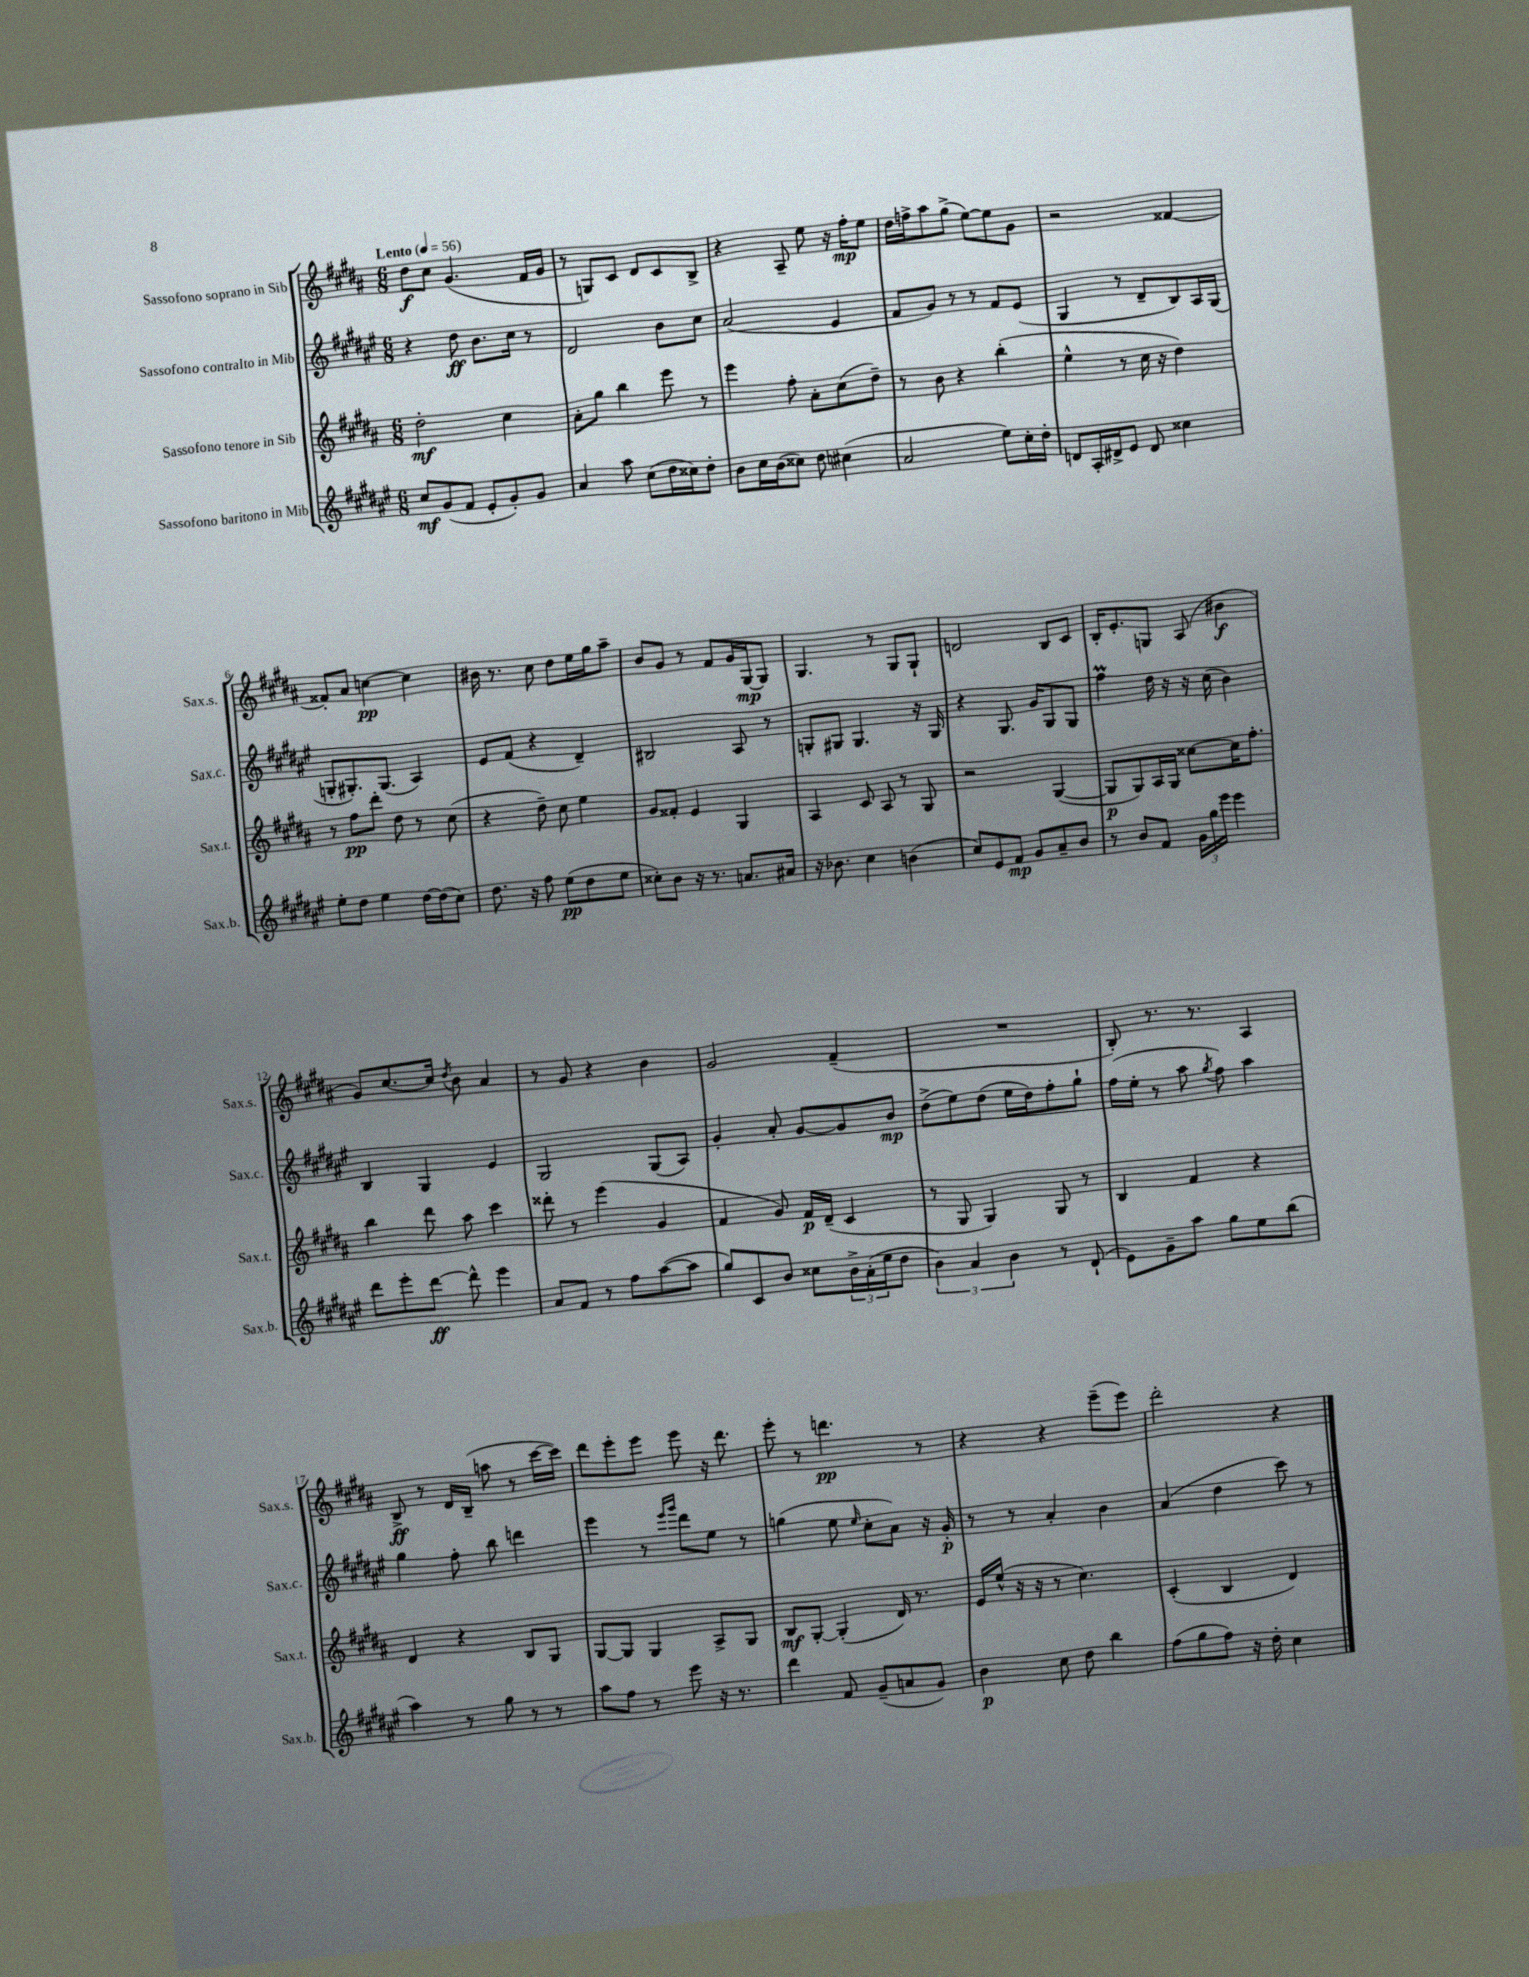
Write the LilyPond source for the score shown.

<<
\new StaffGroup <<
\new Staff = "s0" \with { instrumentName = "Sassofono soprano in Sib" shortInstrumentName = "Sax.s." } {
    \clef treble \key b \major \numericTimeSignature \time 6/8 \tempo "Lento" 4 = 56
    dis''8\f cis''8 gis'4.( fis'16 gis'16 |
    r8 g8) cis'8 dis'8 cis'8 b8-> |
    r4 ais8-- e''8 r16 fis''16-.\mp e''8 |
    dis''16 f''16-> ais''8 gis''8->( e''8~) e''8 gis'8 |
    r2 fisis'4~ |
    fisis'8-. ais'8 c''4~\pp c''4 |
    bis'16 r8. cis''8 dis''8 e''16 gis''16 ais''8-- |
    b'8 gis'8 r8 fis'8 gis'16 gis16~\mp gis8 |
    gis4. r8 gis8 gis8-! |
    d'2 b8 cis'8 |
    b16-. e'8.-. g8 ais8( bis'4\f |
    gis'8) cis''8.~ cis''16 \acciaccatura { dis''8 } b'8 ais'4 |
    r8 gis'8 r4 b'4 |
    gis'2 fis'4--( |
    R2. |
    b8-.) r8. r8. ais4 |
    b8->\ff r8 dis'16 b16--( a''8 r8 cis'''16~ cis'''16) |
    dis'''8 e'''8-. e'''8 e'''8 r16 dis'''8. |
    e'''8-. r8 d'''4.\pp r8 |
    r4 r4 e'''8--( e'''8) |
    dis'''2-. r4 \bar "|." |
}
\new Staff = "s1" \with { instrumentName = "Sassofono contralto in Mib" shortInstrumentName = "Sax.c." } {
    \clef treble \key fis \major \numericTimeSignature \time 6/8
    r4 dis''8\ff b'8. cis''16 r8 |
    dis'2 b'8 cis''8 |
    ais'2( eis'4 |
    fis'8 gis'8) r8 r8 fis'8 eis'8( |
    gis4 r8 dis'8-- b8) ais16 gis16( |
    g8-. gis8.-.) gis8.( ais4) |
    eis'8 fis'8( r4 dis'4--) |
    bis2 ais8 r8 |
    g8-. gis8 gis4. r16 gis16 |
    r4 gis8. gis'16 gis8 gis8 |
    fis''4\prall dis''16 r16 r16 cis''16( b'4) |
    b4 gis4 eis'4 |
    gis2 gis8( ais8) |
    gis'4-. ais'8-. gis'8~ gis'8 b'8\mp |
    dis''8->( eis''8) dis''8( eis''16 dis''16) fis''8-. gis''8-! |
    fis''16( eis''16-. r8 ais''8 \acciaccatura { gis''8 } fis''8) ais''4 |
    gis''4 fis''8-. b''8 d'''4 |
    eis'''4 r8 \grace { eis'''16 gis'''16 } dis'''8 eis''8 r8 |
    g''4( eis''8 \grace { eis''16 } cis''8-. ais'8) r16 gis'16-.\p |
    r8 r8 ais'4-. b'4 |
    ais'4( dis''4 cis'''8) r8 \bar "|." |
}
\new Staff = "s2" \with { instrumentName = "Sassofono tenore in Sib" shortInstrumentName = "Sax.t." } {
    \clef treble \key b \major \numericTimeSignature \time 6/8
    dis''2-.\mf cis''4 |
    ais'8-. gis''8 b''4 e'''8 r8 |
    e'''4 fis''8-. ais'8-. cis''8( dis''8--) |
    r8 b'8 r4 b''4-.( |
    e''4-^ r8 cis''16 r16 dis''4) |
    r8 fis''8\pp dis'''8-. dis''8 r8 cis''8( |
    r4 dis''8--) cis''8 e''4 |
    gis'8 fisis'8-. e'4 gis4 |
    ais4 cis'8 ais8 r8 gis8 |
    r2 gis4~( |
    gis8\p gis8) ais16 gis16 cisis''8~ cisis''16 fis''8.-. |
    b''4 dis'''8 ais''8 cis'''4 |
    disis'''8-. r8 e'''4( gis'4 |
    fis'4 gis'8) fis'16\p dis'16--( cis'4 |
    r8 gis8 gis4) gis8 r8 |
    b4 fis'4 r4 |
    dis'4 r4 b8 gis8 |
    gis8~ gis8 gis4 ais8-> gis8 |
    b8\mf gis8~-. gis4-.( dis'16) r8. |
    e'16 e''16-^( r16 r16 r8 cis''4.) |
    cis'4-.( b4 dis'4) \bar "|." |
}
\new Staff = "s3" \with { instrumentName = "Sassofono baritono in Mib" shortInstrumentName = "Sax.b." } {
    \clef treble \key fis \major \numericTimeSignature \time 6/8
    cis''8\mf gis'8( fis'8 eis'8-. gis'8-.) gis'8 |
    ais'4 ais''8 cis''8( dis''16 cisis''16) dis''8-. |
    b'8 cis''16 b'16( cisis''8) dis''8 cis''4( |
    ais'2 eis''8) cis''16-. dis''16-. |
    d'8 ais16-. dis'16-> eis'8 dis'8 cisis''4 |
    eis''8-. dis''8 eis''4 dis''16~ dis''16( cis''8) |
    dis''8. r16 fis''8 eis''8\pp( dis''8 eis''8 |
    cisis''8-.) b'8 r16 r8. a'8. ais'16 |
    r16 bes'8. cis''4 b'4( |
    cis''8) eis'8 fis'8\mp gis'8 ais'8-- b'8 |
    r8 b'8 fis'8 \tuplet 3/2 { gis'16 gis''16 eis'''16 } eis'''4 |
    dis'''8 eis'''8-. dis'''8~\ff dis'''8-^ eis'''4 |
    ais'8 fis'8 r8 fis''8 ais''8~( ais''8 |
    gis''8) cis'8 b'8 cisis''8 \tuplet 3/2 { b'16-> ais'16-.( eis''16 } dis''8 |
    \tuplet 3/2 { b'4) ais'4 b'4 } r8 dis'8-!( |
    eis'8) gis'8-- ais''8 gis''8 eis''8 b''8( |
    ais''4) r8 gis''8 r8 r8 |
    ais''8 fis''8 r8 eis'''8 r16 r8. |
    dis'''4 fis'8 gis'8--( a'8 gis'8) |
    b'4\p cis''8 dis''8 b''4 |
    fis''8( gis''8 fis''8) r16 dis''16-. cis''4 \bar "|." |
}
>>
>>
